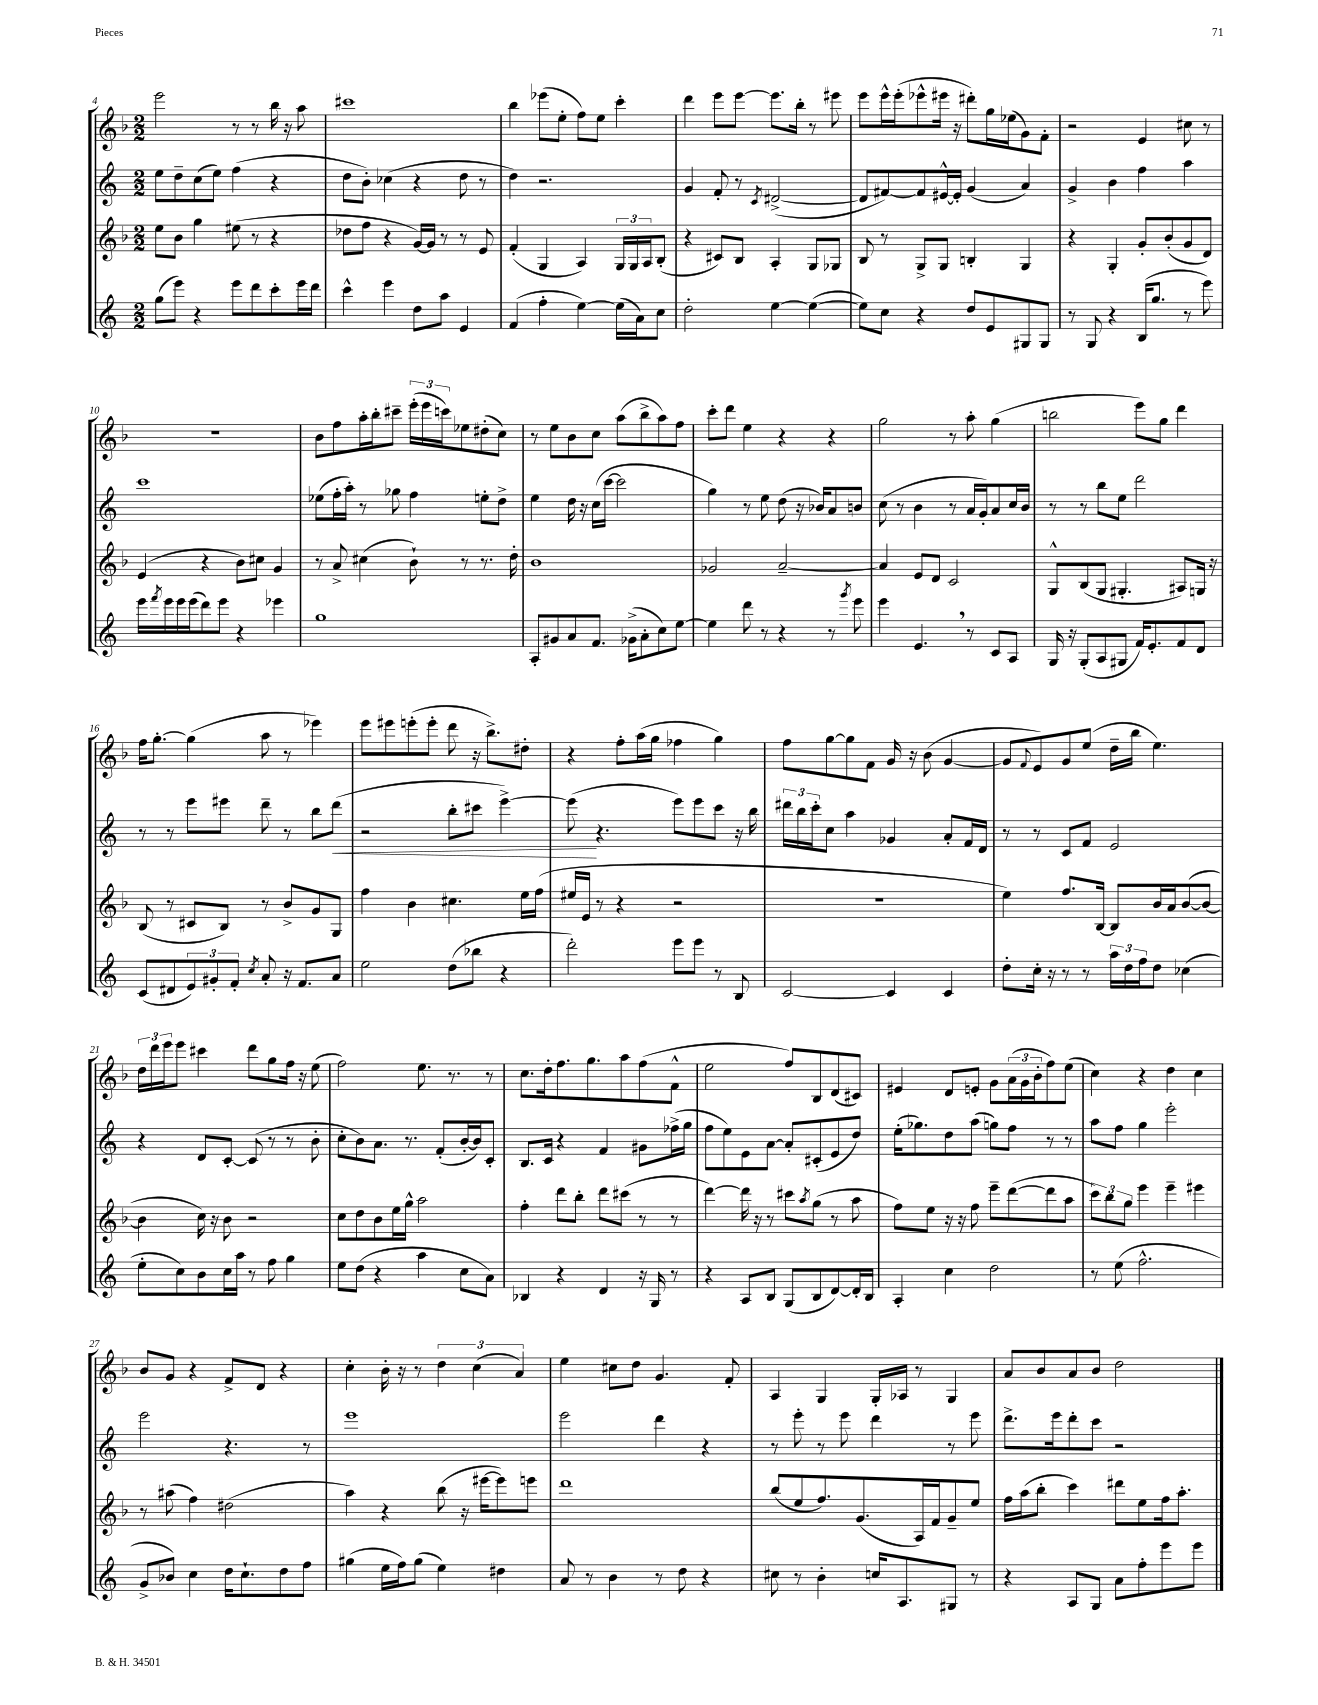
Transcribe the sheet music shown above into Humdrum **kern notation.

**kern	**kern	**kern	**dynam	**kern
*part4	*part3	*part2	*part2	*part1
*staff4	*staff3	*staff2	*staff2	*staff1
*clefG2	*clefG2	*clefG2	*	*clefG2
*k[]	*k[b-]	*k[]	*	*k[b-]
*M2/2	*M2/2	*M2/2	*	*M2/2
=4	=4	=4	=4	=4
(8gg\L	8ee\L	8ee\L	.	2eee\
8eee\J)	8b-\J	8dd~\	.	.
4r	4gg\	(8cc\	.	.
.	.	8ee\J)	.	.
8eee\L	(8ee#X\	(4ff\	.	8r
8ddd\	8r	.	.	8r
8ccc'\	4r	4r	.	16bb-\
.	.	.	.	16r
16eee\L	.	.	.	8aa\
16ddd\JJ	.	.	.	.
=5	=5	=5	=5	=5
4ccc^^\	8dd-X\L	8dd\L	.	1ccc#X
.	8ff\J	8b'\J)	.	.
4eee\	4r	(4cc-X\	.	.
8dd\L	[16g/LL)	4r	.	.
.	16g/JJ]	.	.	.
8aa\J	8r	.	.	.
4e/	8r	8dd\	.	.
.	8e/	8r	.	.
=6	=6	=6	=6	=6
(4f/	(4f'/	4dd\)	.	4bb-\
4ff'\	4G/	2.r	.	(8eee-X\L
.	.	.	.	8ee'\J
[4ee\)	4A/)	.	.	8ff\L)
.	.	.	.	8ee\J
(16ee\LL]	24G/LL	.	.	4ccc'\
.	24G/	.	.	.
16a\J)	.	.	.	.
.	24A/J	.	.	.
8cc\J	(8B-'/J	.	.	.
=7	=7	=7	=7	=7
2dd'\	4r	4g/	.	4ddd\
.	8c#X/L)	8f'/	.	8eee\L
.	8B-/J	8r	.	[8eee\J
.	.	8qc/	.	.
[4ee\	4A'/	([2d#X^/	.	8.eee\L]
.	.	.	.	16bb-'\Jk
(4ee\_	8G/L	.	.	8r
.	8G-X/J	.	.	8eee#X\
=8	=8	=8	=8	=8
8ee\L])	8B-/	8d#/L]	.	8eee\L
8cc\J	8r	[8f#X/)	.	16eee^^\L
.	.	.	.	(16eee'\J
4r	8G^/L	8f#/]	.	8eee-X^^\
.	8G/J	[16e#X^^/L	.	16eee#X\Jk
.	.	16e#'/JJ]	.	16r
8dd/L	4Bn'/	(4g/	.	8ddd#X'\L)
8e/	.	.	.	16gg\L
.	.	.	.	(16ee-X\J
8G#X/	4G/	4a/)	.	8g\)
8G#/J	.	.	.	8f'\J
=9	=9	=9	=9	=9
8r	4r	4g^/	.	2r
8G/	.	.	.	.
4r	4G'/	4b\	.	.
(16B/KL	8g'/L	4ff\	.	4e/
8.gg/J	.	.	.	.
.	(8b-'/	.	.	.
8r	8g/	4aa\	.	8cc#X\
8eee\)	8d/J)	.	.	8r
!!LO:LB:g=z
=10	=10	=10	=10	=10
16eee\LL	(4e/	1ccc	.	1r
8qfff/	.	.	.	.
16eee\	.	.	.	.
16eee\	.	.	.	.
(16eee\J	.	.	.	.
8ddd\)	4r	.	.	.
8eee\J	.	.	.	.
4r	8b-\L)	.	.	.
.	8cc#X\J	.	.	.
4eee-X\	4g/	.	.	.
=11	=11	=11	=11	=11
1gg	8r	(8ee-X\L	.	8b-\L
.	8a^/	16ff'\L	.	8ff\
.	.	16aa'\JJ)	.	.
.	(4cc#X\	8r	.	16aa'\L
.	.	.	.	16bb-'\J
.	.	8gg-X\	.	8ccc#X~\J
.	8b-`\)	4ff\	.	(24eee'\LL
.	.	.	.	24eee\
.	.	.	.	24cccn\J)
.	8r	.	.	8ee-X\
.	8.r	8een'\L	.	(8dd#X'\
.	.	8dd^\J	.	8cc\J)
.	16dd'\	.	.	.
=12	=12	=12	=12	=12
8A'/L	1b-	4ee\	.	8r
8g#X/	.	.	.	8ee\L
8a/	.	16dd\	.	8b-\
.	.	16r	.	.
8.f/J	.	(16cc\LL	.	8cc\J
.	.	[16ccc\JJ	.	.
.	.	2ccc\]	.	(8aa\L
(16g-X^\KL	.	.	.	.
8a'\	.	.	.	8bb-^\
8cc\)	.	.	.	8aa\)
[8ee\J	.	.	.	8ff\J
=13	=13	=13	=13	=13
4ee\]	2g-X/	4gg\)	.	8ccc'\L
.	.	.	.	8ddd\J
8ddd\	.	8r	.	4ee\
8r	.	8ee\	.	.
4r	[2a~/	(8dd\	.	4r
.	.	16r	.	.
.	.	16b-X/KL)	.	.
8r	.	8a/	.	4r
8qggg/	.	.	.	.
8eee\	.	8bn/J	.	.
=14	=14	=14	=14	=14
4eee\	4a/]	(8cc\	.	2gg\
.	.	8r	.	.
4.e,/	8e/L	4b\	.	.
.	8d/J	.	.	.
.	2c/	8r	.	8r
8r	.	16a/LL	.	8aa'\
.	.	16g'/J)	.	.
8c/L	.	8a/	.	(4gg\
8A/J	.	16cc/L	.	.
.	.	16b/JJ	.	.
=15	=15	=15	=15	=15
16G/	8G^^/L	8r	.	2bbn\
16r	.	.	.	.
(8G'/L	(8B-/	8r	.	.
8A/	8G/J	8bb\L	.	.
8G#X/J	4.G#X'/	8ee\J	.	.
16f/KL)	.	2ddd\	.	8eee\L)
8.e'/	.	.	.	.
.	.	.	.	8gg\J
8f/	8A#X/L)	.	.	4ddd\
8d/J	16Gn/Jk	.	.	.
.	16r	.	.	.
!!LO:LB:g=z
=16	=16	=16	=16	=16
(8c/L	(8B-/	8r	.	16ff\KL
.	.	.	.	[8.gg'\J
8d#X/	8r	8r	.	.
12e/)	8c#X/L	8eee\L	.	(4gg\]
12g#X'/	.	.	.	.
.	8B-/J)	8eee#X\J	.	.
12f'/J	.	.	.	.
8qcc/	.	.	.	.
8a'/	8r	8ddd~\	.	8aa\
16r	8b-^/L	8r	.	8r
8.f/L	.	.	.	.
.	8g/	8bb\L	.	4eee-X\)
!	!	!	!LO:HP:b	!
8a/J	8G/J	(8ddd\J	<	.
=17	=17	=17	=17	=17
2ee\	4ff\	2r	.	8eee\L
.	.	.	.	8eee#X\
.	4b-\	.	.	(8eeen'\
.	.	.	.	8eee'\J
(8dd\L	4.cc#X\	8bb'\L	.	8ddd\
8bb-X\J	.	8ccc#X\J	.	16r
.	.	.	.	8.bb-^\L)
4r	.	[4eee^\)	.	.
.	16ee\LL	.	.	8dd#X'\J
.	(16ff\JJ	.	.	.
=18	=18	=18	=18	=18
2ddd'\)	16ee#X/LL	(8eee\]	.	4r
.	16e/JJ	.	.	.
.	8r	4.r	[	.
.	4r	.	.	8ff'\L
.	.	.	.	(16aa\L
.	.	.	.	16gg\JJ
8eee\L	2r	8eee\L)	.	4ff-X\
8eee\J	.	8eee\	.	.
8r	.	8ccc\J	.	4gg\)
8B/	.	16r	.	.
.	.	16bb\	.	.
=19	=19	=19	=19	=19
[2c/	1r	24ddd#X\LL	.	8ff\L
.	.	24bb\	.	.
.	.	24ccc'\J	.	.
.	.	8cc\J	.	[8gg\
.	.	4aa\	.	8gg\]
.	.	.	.	8f\J
4c/]	.	4g-X/	.	16g/
.	.	.	.	16r
.	.	.	.	(8b-\
4c/	.	8a'/L	.	[4g/
.	.	16f/L	.	.
.	.	16d/JJ	.	.
=20	=20	=20	=20	=20
8dd'\L	4ee\)	8r	.	8g/L]
.	.	.	.	8qqf/
16cc'\Jk	.	8r	.	8e/)
16r	.	.	.	.
8r	8.ff/L	8c/L	.	8g/
8r	.	8f/J	.	(8ee/J
.	[16B-/Jk	.	.	.
24aa\LL	8B-/L]	2e/	.	16dd~\LL
24dd\	.	.	.	.
.	.	.	.	16bb-\JJ
24ff\J	.	.	.	.
8dd\J	16b-/L	.	.	4.ee\)
.	16a/J	.	.	.
(4cc-X\	([8b-/	.	.	.
.	8b-/J_	.	.	.
!!LO:LB:g=z
=21	=21	=21	=21	=21
8ee'\L	4b-\]	4r	.	24dd\LL
.	.	.	.	24ddd\
.	.	.	.	24eee\J
8cc\)	.	.	.	8eee\J
8b\	16cc\)	8d/L	.	4ccc#X\
.	16r	.	.	.
16cc\L	8b-\	[8c'/J	.	.
16aa\JJ	.	.	.	.
8r	2r	(8c/]	.	8ddd\L
8ff\	.	8r	.	8gg\
4gg\	.	8r	.	16ff\Jk
.	.	.	.	16r
.	.	8b'\	.	(8ee\
=22	=22	=22	=22	=22
8ee\L	8cc\L	8cc'\L	.	2ff\)
(8dd\J	8dd\	8b\)	.	.
4r	8b-\	8.a\J	.	.
.	16ee\L	.	.	.
.	16gg^^\JJ	8.r	.	.
4aa\	2aa\	.	.	8.ee\
.	.	(8f'/L	.	.
.	.	.	.	8.r
8cc\L	.	[16b'/L	.	.
.	.	16b/J])	.	.
8a\J)	.	8c'/J	.	8r
=23	=23	=23	=23	=23
4B-X/	4ff'\	8.B/L	.	8.cc\L
.	.	16c/Jk	.	16dd'\k
4r	8ddd\L	4r	.	8.ff\
.	8bb-'\J	.	.	.
.	.	.	.	8.gg\
4d/	8ddd\L	4f/	.	.
.	(8ccc#X\J	.	.	8aa\
16r	8r	8g#X\L	.	(8ff\
16G/	.	.	.	.
8r	8r	(16ff-X^\L	.	8f^^\J
.	.	16gg\JJ	.	.
=24	=24	=24	=24	=24
4r	[4ddd\)	8ff\L	.	2ee\
.	.	8ee\)	.	.
8A/L	16ddd\]	8e\	.	.
.	16r	.	.	.
8B/J	8r	[8a\J	.	.
(8G/L	8ccc#X\L	8a'/L]	.	8ff/L)
.	8qaa/	.	.	.
8B/	(8gg\J	(8c#X'/	.	8B-/
[8d/)	8r	8e/	.	(8d/
16d'/L]	8aa\	8dd/J)	.	8c#X/J)
16B/JJ	.	.	.	.
=25	=25	=25	=25	=25
4A'/	8ff\L)	(16ee'\KL	.	4e#X/
.	.	8.gg-X\)	.	.
.	8ee\J	.	.	.
4cc\	16r	8dd\	.	8d/L
.	16r	.	.	.
.	8ff\	(8aa\J	.	8en'/J
2dd\	8eee~\L	8ggn\L)	.	8g\L
.	([8ddd\	8ff\J	.	(24a\L
.	.	.	.	24g\
.	.	.	.	24b-'\J
.	8ddd\]	8r	.	8ff\)
.	8aa\J	8r	.	(8ee\J
=26	=26	=26	=26	=26
8r	12ccc\L)	8aa\L	.	4cc\)
.	12bb-\	.	.	.
(8ee\	.	8ff\J	.	.
.	12gg\J	.	.	.
2.ff^^\	4eee\	4gg\	.	4r
.	4eee~\	2eee'\	.	4dd\
.	4eee#X\	.	.	4cc\
!!LO:LB:g=z
=27	=27	=27	=27	=27
8g^/L	8r	2eee\	.	8b-/L
8b-X/J)	(8aa#X\	.	.	8g/J
4cc\	4ff\)	.	.	4r
16dd\KL	(2dd#X\	4.r	.	8f^/L
8.cc`\	.	.	.	.
.	.	.	.	8d/J
8dd\	.	.	.	4r
8ff\J	.	8r	.	.
=28	=28	=28	=28	=28
(4gg#X\	4aa\)	1eee	.	4cc'\
16ee\LL	4r	.	.	16b-'\
16ff\J)	.	.	.	16r
(8gg#\J	.	.	.	8r
4ee\)	(8bb-\	.	.	6dd\
.	16r	.	.	.
.	.	.	.	(6cc\
.	[16eee#X\KL	.	.	.
4dd#X\	8eee#\])	.	.	.
.	.	.	.	6a/)
.	8eeen\J	.	.	.
=29	=29	=29	=29	=29
8a/	1ddd	2eee\	.	4ee\
8r	.	.	.	.
4b\	.	.	.	8cc#X\L
.	.	.	.	8dd\J
8r	.	4ddd\	.	4.g/
8dd\	.	.	.	.
4r	.	4r	.	.
.	.	.	.	8f'/
=30	=30	=30	=30	=30
8cc#X\	(8bb-/L	8r	.	4A/
8r	8ee/	8eee'\	.	.
4b'\	8.ff/)	8r	.	4G/
.	.	8eee\	.	.
.	(8.g/	.	.	.
16ccn/KL	.	4ddd\	.	16G'/LL
8.A/	.	.	.	16A-X/JJ
.	16A/L)	.	.	8r
.	16f/J	.	.	.
8G#X/J	8g~/	8r	.	4G/
8r	8ee/J	8eee\	.	.
=31	=31	=31	=31	=31
4r	16ff\LL	8.ddd^\L	.	8a/L
.	(16aa\J	.	.	.
.	8bb-'\J	.	.	8b-/
.	.	16eee\k	.	.
8A/L	4ccc\)	8ddd'\	.	8a/
8G/J	.	8ccc\J	.	8b-/J
8a\L	8ddd#X\L	2r	.	2dd\
8ff'\	8ee\	.	.	.
8eee\	16ff\k	.	.	.
.	8.aa'\J	.	.	.
8eee\J	.	.	.	.
==	==	==	==	==
*-	*-	*-	*-	*-
